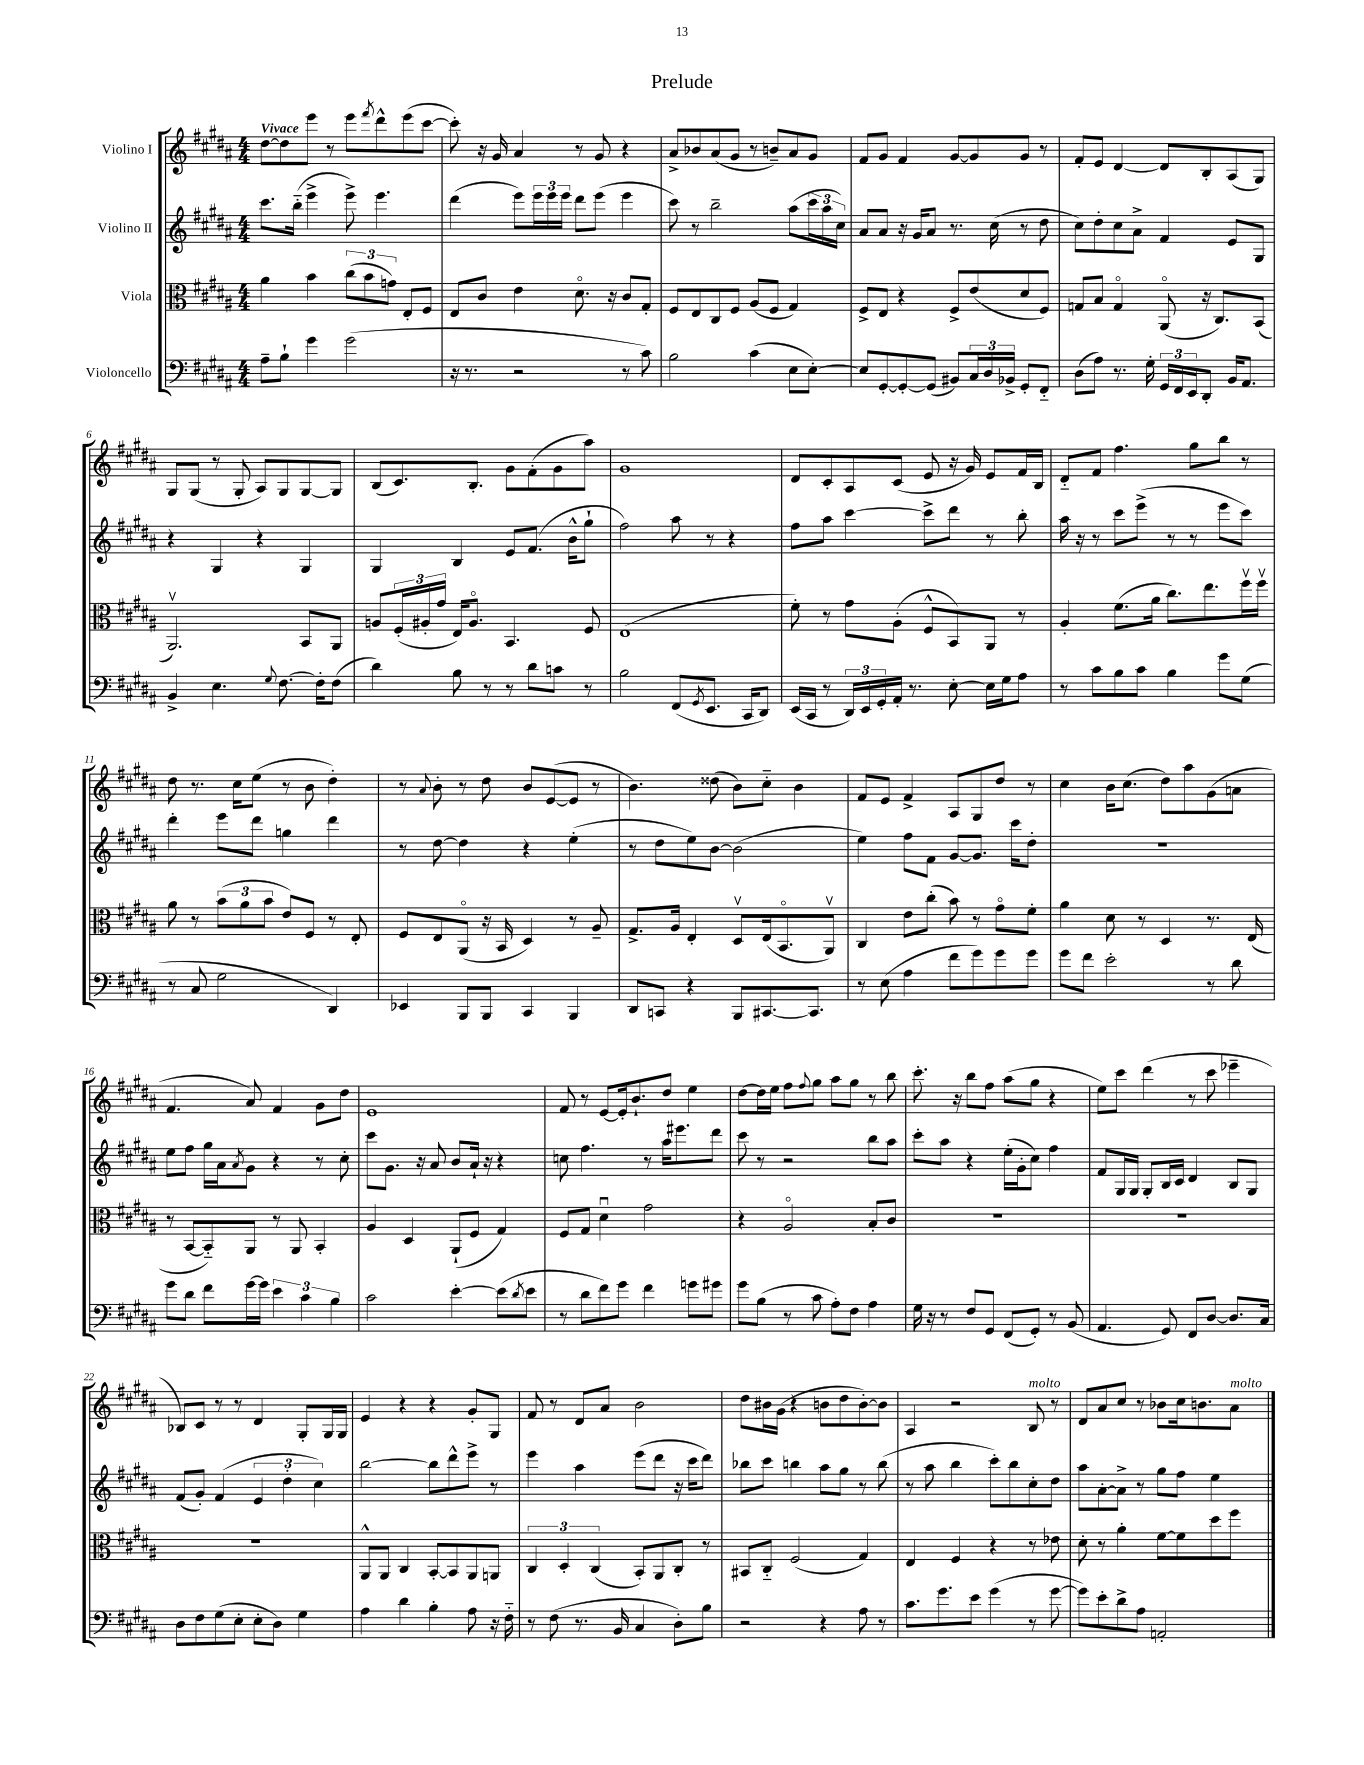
\header { title = "Prelude" }
<<
\new StaffGroup <<
\new Staff = "s0" \with { instrumentName = "Violino I" } {
    \clef treble \key b \major \numericTimeSignature \time 4/4 \tempo "Vivace"
    dis''8~ dis''8 e'''8 r8 e'''8 \acciaccatura { fis'''8 } dis'''8-^ e'''8( cis'''8~ |
    cis'''8-.) r16 gis'16 ais'4 r8 gis'8 r4 |
    ais'8-> bes'8 ais'8( gis'8 r8 b'8--) ais'8 gis'8 |
    fis'8 gis'8 fis'4 gis'8~ gis'8 gis'8 r8 |
    fis'8-. e'8 dis'4~ dis'8 b8-. ais8( gis8) |
    gis8 gis8( r8 gis8-. ais8) gis8 gis8~ gis8 |
    b8( cis'8.) b8.-. gis'8 fis'8-.( gis'8 ais''8) |
    gis'1 |
    dis'8 cis'8-. ais8 cis'8( e'8 r16 gis'16) e'8 fis'16 b16 |
    dis'8-_ fis'8 fis''4. gis''8 b''8 r8 |
    dis''8 r8. cis''16 e''8( r8 b'8 dis''4-.) |
    r8 \appoggiatura { ais'8 } b'8-. r8 dis''8 b'8 e'8~( e'8 r8 |
    b'4.) disis''8( b'8) cis''8-_ b'4 |
    fis'8 e'8 fis'4-> ais8 gis8 dis''8 r8 |
    cis''4 b'16 cis''8.( dis''8) ais''8 gis'8( a'8 |
    fis'4. ais'8) fis'4 gis'8 dis''8 |
    e'1 |
    fis'8 r8 e'8~ e'16-. b'8.-! dis''8 e''4 |
    dis''8~ dis''16 e''16 fis''8 \appoggiatura { fis''8 } gis''8 ais''8 gis''8 r8 b''8 |
    cis'''8.-. r16 b''8 fis''8 ais''8( gis''8 r4 |
    e''8) cis'''8 dis'''4( r8 cis'''8 ees'''4-- |
    bes8) cis'8 r8 r8 dis'4 gis8-. gis16 gis16 |
    e'4 r4 r4 gis'8-. gis8 |
    fis'8 r8 dis'8 ais'8 b'2 |
    dis''8 bis'16 gis'16( r4 b'8 dis''8 b'8~-.) b'8 |
    ais4 r2 b8^\markup { \italic "molto" } r8 |
    dis'8 ais'8 cis''8 r8 bes'8 cis''16 b'8. ais'8^\markup { \italic "molto" } \bar "|." |
}
\new Staff = "s1" \with { instrumentName = "Violino II" } {
    \clef treble \key b \major \numericTimeSignature \time 4/4
    cis'''8. b''16-_( e'''4-> e'''8->) e'''4. |
    dis'''4( e'''8) \tuplet 3/2 { e'''16 e'''16 e'''16 } dis'''8 e'''8( e'''4 |
    cis'''8) r8 b''2-- ais''8( \tuplet 3/2 { cis'''16 ais''16 cis''16) } |
    ais'8 ais'8 r16 gis'16 ais'8 r8. cis''16( r8 dis''8 |
    cis''8) dis''8-. cis''8 ais'8-> fis'4 e'8 gis8 |
    r4 gis4 r4 gis4 |
    gis4 b4 e'8 fis'8.( b'16-^ gis''8-! |
    fis''2) ais''8 r8 r4 |
    fis''8 ais''8 cis'''4~ cis'''8-> dis'''8 r8 b''8-. |
    ais''16 r16 r8 cis'''8 e'''8->( r8 r8 e'''8 cis'''8) |
    dis'''4-. e'''8 dis'''8 g''4 dis'''4 |
    r8 dis''8~ dis''4 r4 e''4-.( |
    r8 dis''8 e''8) b'8~ b'2( |
    e''4) fis''8 fis'8 gis'8~ gis'8. cis'''16 dis''8-. |
    R1 |
    e''8 fis''8 gis''16 ais'16 \acciaccatura { ais'8 } gis'8 r4 r8 cis''8-. |
    cis'''8 gis'8. r16 ais'8 b'8 ais'16-! r16 r4 |
    c''8 fis''4. r8 ais''16 eis'''8. dis'''8 |
    cis'''8 r8 r2 b''8 ais''8 |
    cis'''8-. ais''8 r4 e''16-.( gis'16-. cis''8) fis''4 |
    fis'8 gis16 gis16 gis8-. b16 cis'16 dis'4 b8 gis8 |
    fis'8( gis'8-.) fis'4( \tuplet 3/2 { e'4 dis''4-. cis''4) } |
    b''2~ b''8 dis'''8-^ e'''8-> r8 |
    e'''4 ais''4 e'''8( dis'''8 r16 cis'''16 dis'''8) |
    bes''8 cis'''8 b''4 ais''8 gis''8 r8 b''8( |
    r8 ais''8 b''4 cis'''8-.) b''8 cis''8-. dis''8 |
    ais''8 ais'8~-. ais'8-> r8 gis''8 fis''8 e''4 \bar "|." |
}
\new Staff = "s2" \with { instrumentName = "Viola" } {
    \clef alto \key b \major \numericTimeSignature \time 4/4
    ais'4 b'4 \tuplet 3/2 { cis''8( b'8 g'8) } e8-. fis8 |
    e8 cis'8 e'4 dis'8.\flageolet r16 cis'8 gis8-. |
    fis8 e8 cis8 fis8 ais8( fis8 gis4) |
    fis8-> e8 r4 fis8-> e'8( dis'8 fis8) |
    g8 b8 g4\flageolet ais,8\flageolet( r16 cis8.) b,8( |
    ais,2.\upbow) b,8 ais,8 |
    a8 \tuplet 3/2 { fis16-.( ais16-. gis'16 } e16) ais8.\flageolet b,4. fis8 |
    e1( |
    fis'8-.) r8 gis'8 ais8-.( fis8-^ b,8) ais,8 r8 |
    ais4-. fis'8.( ais'16 cis''8.) e''8. fis''16\upbow fis''16\upbow |
    ais'8 r8 \tuplet 3/2 { b'8( ais'8 b'8 } e'8) fis8 r8 e8-. |
    fis8 e8 ais,8\flageolet( r16 b,16 dis4) r8 ais8-- |
    gis8.-> ais16 e4-. dis8\upbow e16( b,8.\flageolet ais,8\upbow) |
    cis4 e'8 cis''8-.( b'8) r8 gis'8\flageolet fis'8-. |
    ais'4 dis'8 r8 dis4 r8. e16( |
    r8 b,8~ b,8-_) ais,8 r8 ais,8 b,4-. |
    ais4 dis4 ais,8-!( fis8 gis4) |
    fis8 gis8 dis'4\downbow gis'2 |
    r4 ais2\flageolet b8-. cis'8 |
    R1 |
    R1 |
    R1 |
    ais,8-^ ais,8 cis4 b,8~-. b,8 ais,8 a,8 |
    \tuplet 3/2 { cis4 dis4-. cis4( } b,8-.) ais,8 cis8-. r8 |
    bis,8 cis8-_ fis2( gis4) |
    e4 fis4 r4 r8 ees'8 |
    dis'8-. r8 ais'4-. fis'8~ fis'8 dis''8 fis''8 \bar "|." |
}
\new Staff = "s3" \with { instrumentName = "Violoncello" } {
    \clef bass \key b \major \numericTimeSignature \time 4/4
    ais8-- b8-! gis'4 gis'2( |
    r16 r8. r2 r8 cis'8) |
    b2 cis'4( e8 e8~-.) |
    e8 gis,8~-. gis,8~-. gis,8( bis,8) \tuplet 3/2 { cis16 dis16 bes,16-> } gis,8-. fis,8-_ |
    dis8( ais8) r8. gis16-. \tuplet 3/2 { gis,16 fis,16 e,16 } dis,8-. b,16 ais,8. |
    b,4-> e4. \appoggiatura { gis8 } fis8.~ fis16-. fis8( |
    dis'4) b8 r8 r8 dis'8 c'8 r8 |
    b2 fis,8( \acciaccatura { gis,8 } e,8. cis,16 dis,8) |
    e,16( cis,16 r8 \tuplet 3/2 { dis,16) e,16 gis,16-. } ais,16-. r8. e8~-. e16 gis16 ais8 |
    r8 cis'8 b8 cis'8 b4 gis'8 gis8( |
    r8 cis8 gis2 dis,4) |
    ees,4 b,,8 b,,8 cis,4 b,,4 |
    dis,8 c,8 r4 b,,8 cis,8.~ cis,8. |
    r8 e8( ais4 fis'8 gis'8) gis'8 gis'8 |
    gis'8 fis'8 e'2-. r8 dis'8 |
    gis'8 dis'8 fis'8 gis'16~ gis'16 \tuplet 3/2 { e'4 cis'4 b4 } |
    cis'2 e'4~-. e'8( \acciaccatura { dis'8 } e'8 |
    r8 dis'8 fis'8) gis'8 fis'4 g'8 gis'8 |
    gis'8 b8( r8 cis'8 ais8-.) fis8 ais4 |
    gis16 r16 r8 fis8 gis,8 fis,8( gis,8-.) r8 b,8( |
    ais,4. gis,8) fis,8 dis8~ dis8. cis16 |
    dis8 fis8 gis8( e8-. e8-. dis8) gis4 |
    ais4 dis'4 b4-. ais8 r16 fis16-_ |
    r8 fis8( r8. b,16 cis4 dis8-.) b8 |
    r2 r4 ais8 r8 |
    cis'8. gis'8. e'8 gis'4( r8 gis'8~ |
    gis'8) e'8-. dis'8-> ais8 a,2-. \bar "|." |
}
>>
>>
